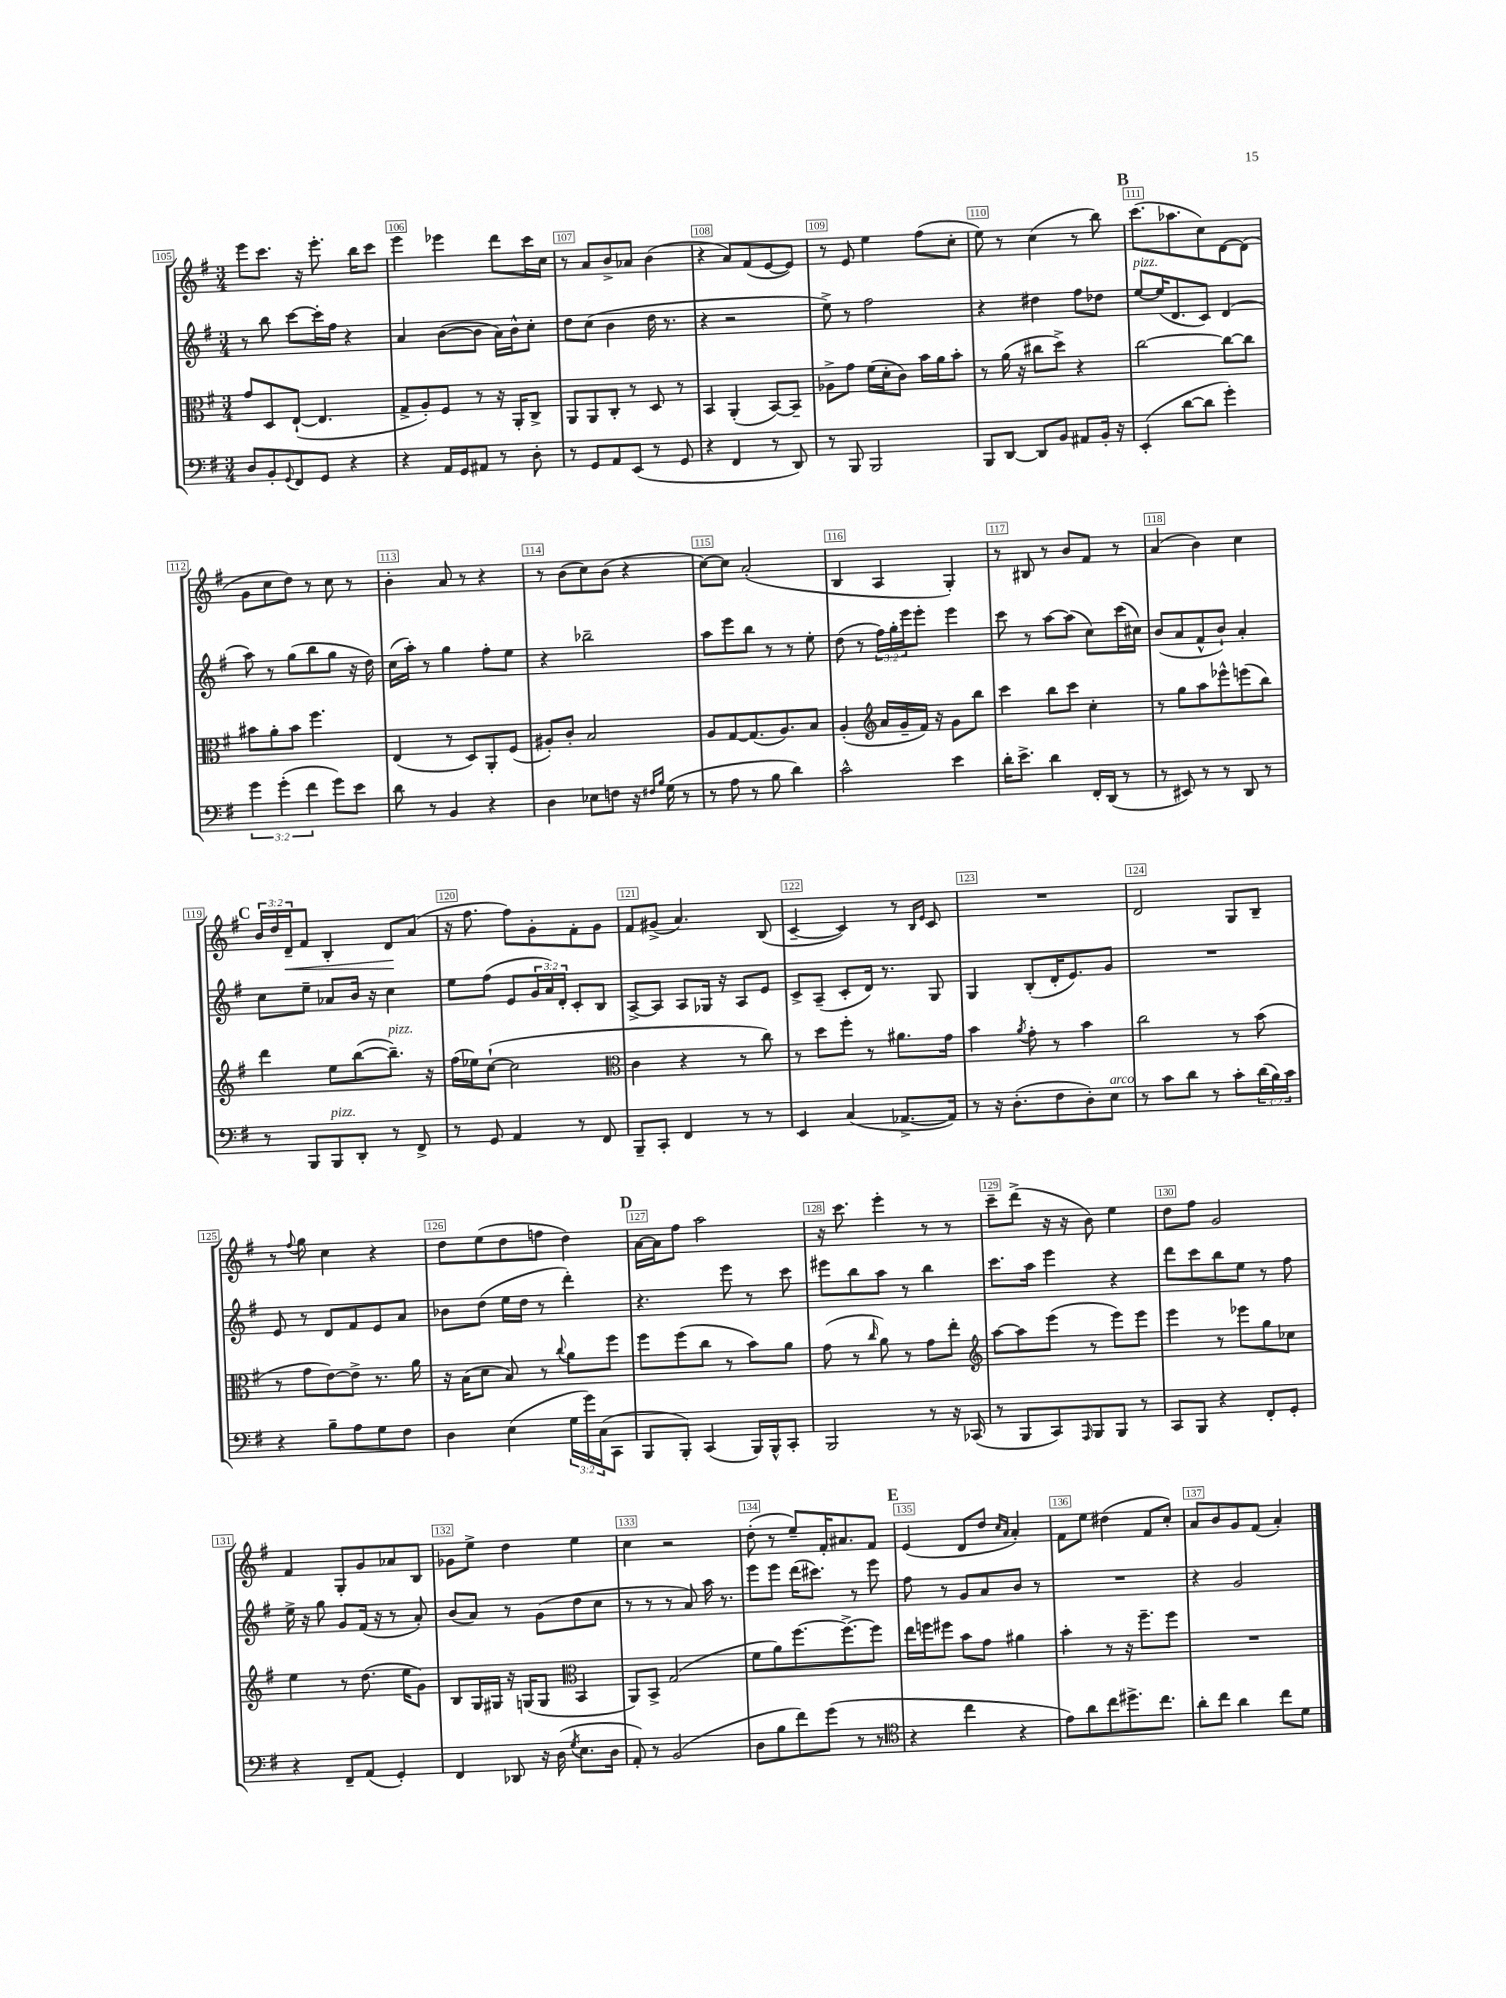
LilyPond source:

<<
\new StaffGroup <<
\new Staff = "s0" {
    \clef treble \key g \major \numericTimeSignature \time 3/4 \override Staff.TupletNumber.text = #tuplet-number::calc-fraction-text
    e'''8 c'''8. r16 e'''8.-. b''16 c'''8 |
    e'''4 ees'''4 d'''8 c'''16 c''16 |
    r8 a'8 b'8-> aes'8 b'4( |
    r4 a'8) fis'8( e'8~ e'8) |
    r8 e'8 e''4 fis''8( c''8-. |
    e''8) r8 c''4( r8 b''8) |
    \mark \markup { \bold "B" } c'''8.( aes''8. c''8) d'8~ d'8( |
    g'8 c''8 d''8) r8 c''8 r8 |
    b'4-. a'8 r8 r4 |
    r8 b'8( c''8) b'8( r4 |
    c''8~) c''8 a'2-.( |
    b4 a4 g4-.) |
    r8 bis8 r8 b'8 fis'8 r8 |
    a'4( b'4) c''4 |
    \mark \markup { \bold "C" } \tuplet 3/2 { b'16 d''16 d'16--\< } fis'8 b4-. d'8\! a'8( |
    r16 fis''8. fis''8) g'8-. fis'8-. g'8 |
    fis'8 gis'8->( a'4.) b8( |
    c'4~-- c'4) r8 \grace { b16 e'16 } c'8 |
    R2. |
    d'2 g8 b8-- |
    r8 \appoggiatura { fis''8 } g''8 c''4 r4 |
    d''8 e''8( d''8 f''8 d''4) |
    \mark \markup { \bold "D" } a'16~ a'16 fis''8 a''2 |
    r16 c'''8. e'''4-. r8 r8 |
    c'''8-- d'''8->( r16 r16 b'8) e''4 |
    d''8 fis''8 g'2 |
    fis'4 g8-. g'8 aes'8 b8 |
    ges'8 e''8-> d''4 e''4 |
    c''4 r2 |
    d''8-.( r8 e''8--) fis'16-. ais'8. fis'8 |
    \mark \markup { \bold "E" } e'4( d'8 d''8 \grace { c''16 a'16 } a'4-.) |
    fis'8 e''8 dis''4( fis'8 c''8-.) |
    a'8 b'8 g'8 fis'8( a'4-.) \bar "|." |
}
\new Staff = "s1" {
    \clef treble \key g \major \numericTimeSignature \time 3/4 \override Staff.TupletNumber.text = #tuplet-number::calc-fraction-text
    r8 b''8 c'''8~ c'''16-. fis''16 r4 |
    a'4 b'8~( b'8 a'16) b'16-^ c''8-. |
    d''8 c''8( b'4 d''16 r8. |
    r4 r2 |
    e''8->) r8 fis''2 |
    r4 dis''4 fis''8 des''8 |
    \mark \markup { \bold "B" } e''8~^\markup { \italic "pizz." } e''16( d'8. c'8) d'4( |
    a''8) r8 g''8( b''8 g''8 r16 d''16) |
    c''16( a''16-.) r8 g''4 fis''8-. e''8 |
    r4 bes''2-- |
    a''8 e'''8 b''8 r8 r8 e''8-. |
    d''8( r8 \tuplet 3/2 { fis''16) g''16-. e'''16 } e'''8-. e'''4 |
    c'''8 r8 a''8~ a''8( c''8) c'''16( cis''16) |
    b'8( a'8 fis'8-^ b'8-!) a'4-. |
    \mark \markup { \bold "C" } c''8 e''8-- aes'8 b'16 r16 c''4 |
    e''8 fis''8( e'8 \tuplet 3/2 { g'16 a'16) d'16-. } c'8-. b8 |
    a8~-> a8 a8 ges16 r16 a8 e'8 |
    c'8-> a8--( c'8-. d'16) r8. g8 |
    g4 b8-.( d'16-. e'8.) g'8 |
    R2. |
    e'8 r8 d'8 fis'8 e'8 a'8 |
    bes'8 d''8( e''16 d''16 r8 d'''4-.) |
    \mark \markup { \bold "D" } r4. e'''8 r8 c'''8 |
    eis'''8 b''8 a''8 r8 b''4 |
    c'''8. a''16 e'''4 r4 |
    d'''8 c'''8 b''8 e''8 r8 fis''8 |
    e''16-> r16 g''8 g'8 fis'16( r16 r8 a'8-.) |
    b'8( a'8) r8 g'8( d''8 c''8 |
    r8 r8 r8 a'8) a''16 r8. |
    e'''8 e'''8 d'''16( cis'''8.) r8 e'''8 |
    \mark \markup { \bold "E" } fis''8 r8 g'8 a'8 b'8 r8 |
    R2. |
    r4 g'2 \bar "|." |
}
\new Staff = "s2" {
    \clef alto \key g \major \numericTimeSignature \time 3/4
    g'8 d8 e8~-!( e4. |
    g8-> a8-.) fis8 r8 r16 a,16-. c8-> |
    a,8 a,8 c8-. r8 d8 r8 |
    b,4 a,4-.( b,8~) b,8-- |
    aes8-> g'8 fis'16( d'16-. c'8) b'16 a'16 b'8-. |
    r8 a'16( r16 cis''8 d''8->) r4 |
    \mark \markup { \bold "B" } c''2~ c''8~ c''8 |
    bis'8 a'8-. bis'8 fis''4. |
    e4( r8 d8) a,8-. fis8( |
    ais8-.) c'8-. b2 |
    a8 g8~ g8.( a8.) b8 |
    a4-.( \clef treble a'16 g'16-- fis'16) r16 g'8 b''8 |
    c'''4 b''8 c'''8 c''4-. |
    r8 g''8 a''8 ees'''8-^ e'''8( b''8) |
    \mark \markup { \bold "C" } d'''4 e''8 b''8~( b''8.--^\markup { \italic "pizz." }) r16 |
    fis''16( ees''16) c''8~-!( c''2 |
    \clef alto c'4 r4 r8 c''8) |
    r8 d''8 fis''8-. r8 ais'8. g'16 |
    b'4 \acciaccatura { a'8 } g'8-. r8 b'4 |
    c''2 r8 b'8( |
    r8 g'8 e'8~) e'8-> r8. a'16 |
    r16 b16( d'8 b8) r8 \appoggiatura { c''8 } a'8 fis''8 |
    \mark \markup { \bold "D" } fis''8 fis''8( c''8 r8 b'8) a'8 |
    g'8( r8 \grace { c''16 } a'8) r8 g'8 e''8-. |
    \clef treble a''8~ a''8 e'''8( r8 e'''8) e'''8 |
    e'''4 r8 ees'''8 g''8 ces''8 |
    e''4 r8 d''8.( e''16 g'8) |
    b8 g16 gis16 r16 g16( g8 \clef alto b,4 |
    a,8) b,8-> g2( |
    fis'8 a'8) fis''8.~ fis''8.~-> fis''8 |
    \mark \markup { \bold "E" } e''16 f''16 fis''8 b'8 g'8 ais'4 |
    b'4-. r8 r16 fis''8.-- fis''8 |
    R2. \bar "|." |
}
\new Staff = "s3" {
    \clef bass \key g \major \numericTimeSignature \time 3/4 \override Staff.TupletNumber.text = #tuplet-number::calc-fraction-text
    d8 b,8-. \appoggiatura { g,8 } fis,8 g,8 r4 |
    r4 a,16 g,16 ais,8 r8 d8-. |
    r8 g,8 a,8 e,8( r8 g,8 |
    r4 fis,4 r8 d,8) |
    r8 b,,8 b,,2 |
    b,,8 d,8~ d,8 b,8 ais,8 b,16-. r16 |
    \mark \markup { \bold "B" } e,4-.( d'8~ d'8 g'4-.) |
    \tuplet 3/2 { g'4 g'4-.( fis'4 } g'8) e'8 |
    d'8 r8 b,4 r4 |
    d4 ees8 f8 r16 \grace { fis16 b16 } g16( r8 |
    r8 a8 r8 b8 d'4) |
    c'2-^ e'4 |
    d'16-. e'8.-> d'4 fis,16-. d,16( r8 |
    r8 eis,8) r8 r8 d,8 r8 |
    \mark \markup { \bold "C" } r8 b,,8 b,,8^\markup { \italic "pizz." } d,8-. r8 fis,8-> |
    r8 g,8 a,4 r8 fis,8 |
    b,,8-- c,8-. fis,4 r8 r8 |
    e,4 c4( aes,8.~-> aes,16) |
    r8 r16 d8.-.( fis8 d8-.) e8^\markup { \italic "arco" } |
    r8 c'8 d'8 r8 c'8-. \tuplet 3/2 { d'16( b16) c'16 } |
    r4 b8-- a8 g8 fis8 |
    d4 e4( \tuplet 3/2 { g16 g'16) c16( } c,8 |
    \mark \markup { \bold "D" } b,,8 b,,8-.) c,4( b,,16) b,,16-^ c,8-. |
    b,,2 r8 r16 ces,16( |
    r8 b,,8 c,8) \grace { a,,16 } b,,8 b,,8 r8 |
    c,8 b,,8 r4 fis,8-. g,8-. |
    r4 fis,8-- a,8( g,4-.) |
    fis,4 des,8 r16 d16( \acciaccatura { g8 } e8. d16 |
    a,8-.) r8 b,2( |
    d8 b8 fis'8) g'8( r8 r8 |
    \mark \markup { \bold "E" } \clef tenor r4 c''4 r4 |
    e'8) a'8 c''8 dis''8.-> c''8. |
    a'8-. c''8 a'4 c''8 d'8 \bar "|." |
}
>>
>>
\layout { \context { \Score currentBarNumber = #105 \override BarNumber.break-visibility = ##(#f #t #t) barNumberVisibility = #all-bar-numbers-visible \override BarNumber.stencil = #(make-stencil-boxer 0.1 0.3 ly:text-interface::print) } }
